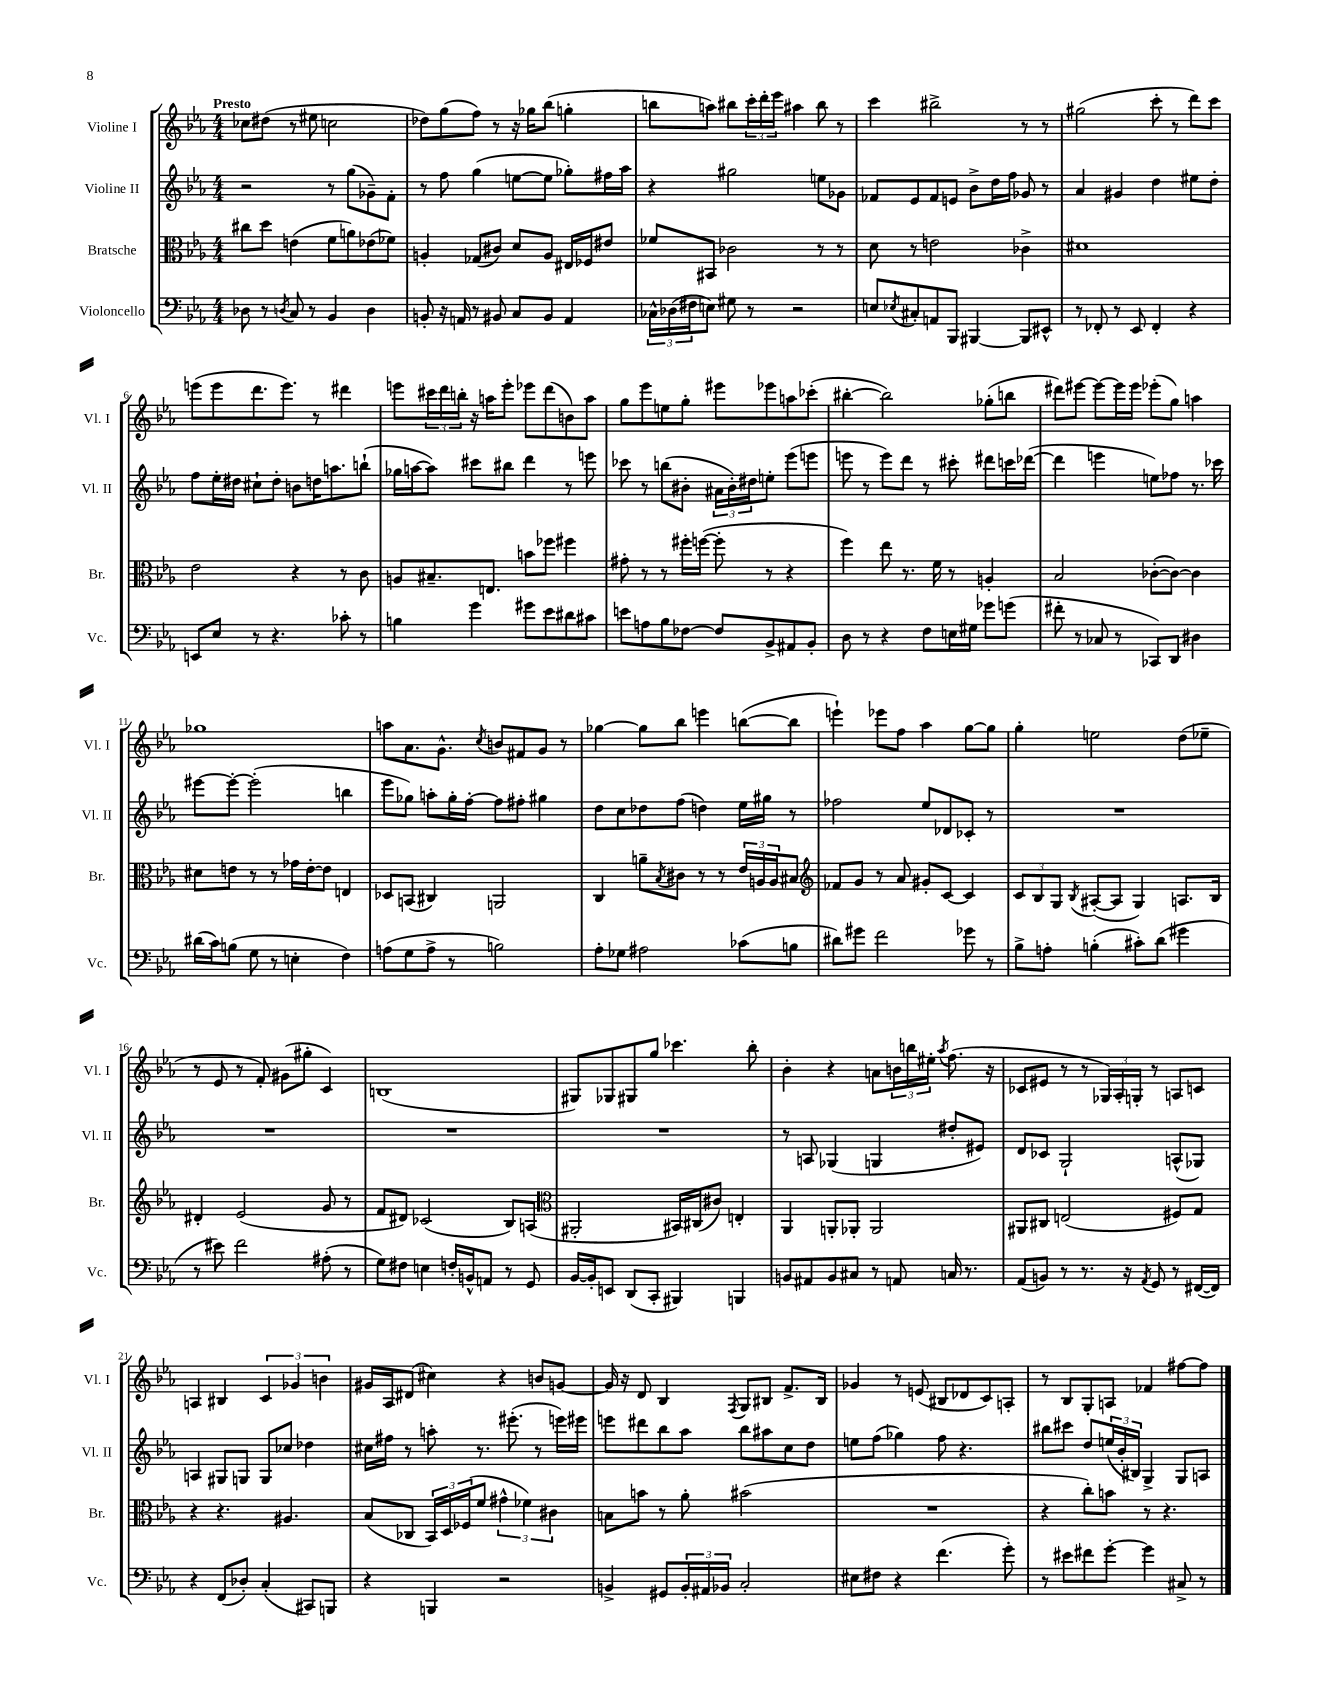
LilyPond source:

<<
\new StaffGroup <<
\new Staff = "s0" \with { instrumentName = "Violine I" shortInstrumentName = "Vl. I" } {
    \clef treble \key ees \major \numericTimeSignature \time 4/4 \tempo "Presto"
    ces''8 dis''8( r8 eis''8 c''2 |
    des''8) g''8( f''8) r8 r16 ges''16 bes''8( g''4-. |
    b''8 a''8) bis''8 \tuplet 3/2 { c'''16-. d'''16-. ees'''16 } ais''4 bis''8 r8 |
    c'''4 bis''2-> r8 r8 |
    gis''2( c'''8-. r8 d'''8) c'''8 |
    e'''8( e'''8 d'''8. e'''8.) r8 dis'''4 |
    e'''8 \tuplet 3/2 { cis'''16 d'''16 b''16-. } r16 a''16 e'''8-. ees'''8 d'''8( b'8) a''8 |
    g''8 ees'''8 e''8 g''8-. eis'''8 ees'''8 a''8 ces'''8-.( |
    bis''4~-. bis''2) ges''8-.( b''8 |
    dis'''8) eis'''8~ eis'''8~ eis'''16 eis'''16 ees'''8-.( g''8) a''4 |
    ges''1 |
    a''8 aes'8. g'8.-^ \acciaccatura { c''8 } b'8 fis'8 g'8 r8 |
    ges''4~ ges''8 bes''8 e'''4 b''8~( b''8 |
    e'''4-!) ees'''8 f''8 aes''4 g''8~ g''8 |
    g''4-. e''2 d''8( ees''8-- |
    r8 ees'8 r8 f'8-.) gis'8( gis''8-. c'4) |
    b1( |
    gis8) ges8 gis8 g''8 ces'''4. bes''8-. |
    bes'4-. r4 a'8 \tuplet 3/2 { b'16 b''16 eis''16-. } \acciaccatura { aes''8 } f''8.( r16 |
    ces'8 eis'8 r8 r8 \tuplet 3/2 { ges16) aes16-. g16-. } r8 a8 c'8 |
    a4 bis4 \tuplet 3/2 { c'4 ges'4 b'4 } |
    gis'16 aes16 dis'8( cis''4) r4 b'8 g'8~ |
    g'16 r16 d'8 bes4 \acciaccatura { f8 } g8 bis8 f'8.-> bis16 |
    ges'4 r8 e'8( bis8 des'8 c'8) a8-. |
    r8 bes8 g8-. a8 fes'4 fis''8~ fis''8 \bar "|." |
}
\new Staff = "s1" \with { instrumentName = "Violine II" shortInstrumentName = "Vl. II" } {
    \clef treble \key ees \major \numericTimeSignature \time 4/4
    r2 r8 g''8( ges'8--) f'8-. |
    r8 f''8 g''4( e''8~ e''8 ges''8-.) fis''16 aes''16 |
    r4 gis''2 e''8 ges'8 |
    fes'8 ees'8 fes'8 e'8 bes'8-> d''16 f''16 ges'8 r8 |
    aes'4 gis'4 d''4 eis''8 d''8-. |
    f''8 ees''16-. dis''16 cis''8-! dis''8-. b'8 d''16 a''8. b''8-!( |
    ges''16 a''16~ a''8) cis'''8 bis''8 d'''4 r8 e'''8 |
    ces'''8 r8 b''8( bis'8-. \tuplet 3/2 { ais'16 bis'16-.) dis''16 } e''8-. ees'''8( e'''8 |
    e'''8 r8 e'''8) d'''8 r8 cis'''8-. dis'''8 c'''16 des'''16~( |
    des'''4 e'''4 e''8) fes''8 r8. ces'''16 |
    eis'''8~ eis'''8~-. eis'''2-.( b''4 |
    ees'''8 ges''8) a''8-. ges''16-. f''16~-. f''8 fis''8-. gis''4 |
    d''8 c''8 des''8 f''8( d''4) ees''16 gis''16 r8 |
    fes''2 ees''8 des'8 ces'8-. r8 |
    R1 |
    R1 |
    R1 |
    R1 |
    r8 a8 ges4( g4 dis''8-. eis'8) |
    d'8 ces'8 g2-! a8-^( ges8) |
    a4 gis8 g8 g8 ces''8 des''4 |
    cis''16 fis''16 r8 a''8-. r8. eis'''8.-.( r8 e'''16) eis'''16 |
    e'''8 dis'''8 bes''8 aes''8 bes''8 ais''8 c''8 d''8 |
    e''8 f''8( ges''4) f''8 r4. |
    bis''8 cis'''8 d''8 \tuplet 3/2 { e''16( bes'16-. bis16) } g4-> g8 a8 \bar "|." |
}
\new Staff = "s2" \with { instrumentName = "Bratsche" shortInstrumentName = "Br." } {
    \clef alto \key ees \major \numericTimeSignature \time 4/4
    cis''8 d''8 e'4( f'8 a'8) ees'8( fes'8) |
    a4-. ges8( cis'8) d'8 a8 eis16 fes16 eis'8 |
    fes'8 bis,8 ces'2 r8 r8 |
    d'8 r8 e'2 ces'4-> |
    dis'1 |
    ees'2 r4 r8 c'8 |
    a8 bis8.-- e8. b'8 fes''8 fis''4 |
    gis'8-. r8 r8 fis''16-. f''16~( f''8-. r8 r4 |
    f''4) ees''8 r8. f'16 r8 a4-. |
    bes2 ces'8~-.( ces'8~) ces'4 |
    dis'8 e'8 r8 r8 ges'16 e'16~-. e'8 e4 |
    des8 b,8( cis4) a,2 |
    c4 a'8-- \acciaccatura { bes8 } cis'8 r8 r8 \tuplet 3/2 { ees'16 a16 a16 } bis8 |
    \clef treble fes'8 g'8 r8 aes'8 gis'8-. c'8~ c'4 |
    \tuplet 3/2 { c'8 bes8 g8 } \acciaccatura { bes8 } ais8~-.( ais8 g4) a8. bes16 |
    dis'4-. ees'2( g'8 r8 |
    f'8 dis'8) ces'2( bes8) a8( |
    \clef alto ais,2-. bis,16) cis16( cis'8) e4-. |
    aes,4 a,8-. aes,8-. aes,2 |
    ais,8 cis8 e2( fis8) g8 |
    r4 r4. ais4. |
    bes8( ces8 \tuplet 3/2 { bes,16) d16 fes16( } f'8 \tuplet 3/2 { gis'4-^ fes'4) cis'4 } |
    b8 b'8 r8 aes'8-. bis'2( |
    R1 |
    r4 c''8-.) b'8 r8 r4. \bar "|." |
}
\new Staff = "s3" \with { instrumentName = "Violoncello" shortInstrumentName = "Vc." } {
    \clef bass \key ees \major \numericTimeSignature \time 4/4
    des8 r8 \acciaccatura { d8 } c8 r8 bes,4 d4 |
    b,8-. r16 a,16 r8 bis,8 c8 bis,8 a,4 |
    \tuplet 3/2 { ces16-^ des16( fis16 } e8) gis8 r8 r2 |
    e8 \acciaccatura { ees8 } cis8-. a,8 bes,,8 bis,,4~ bis,,8 eis,8-^ |
    r8 fes,8-. r8 ees,8 fes,4-. r4 |
    e,8 ees8 r8 r4. ces'8-. r8 |
    b4 g'4 gis'8 ees'8 dis'8 cis'8 |
    e'8 a8 bes8 fes8~ fes8 bes,8-> ais,8 bes,8-. |
    d8 r8 r4 f8 e16 gis16 ges'8 g'8( |
    fis'8-. r8 ces8 r8 ces,8) d,8 dis4 |
    dis'16( c'16) b8( g8 r8 e4-. f4) |
    a8( g8 a8-> r8 b2) |
    aes8-. ges8 ais2 ces'8( b8 |
    dis'8) gis'8 f'2 ges'8 r8 |
    bes8-> a8-. b4-.( cis'8-.) d'8( gis'4 |
    r8 eis'8) f'2 ais8-.( r8 |
    g8) fis8 e4 f16-. b,16-^ a,8 r8 g,8 |
    bes,16~ bes,16-. e,8 d,8( c,8-. bis,,4) b,,4 |
    b,8 ais,8 b,8 cis8 r8 a,8 c16 r8. |
    aes,8( b,8) r8 r8. r16 \acciaccatura { aes,8 } g,8 r8 fis,16~( fis,16) |
    r4 f,8( des8-.) c4-.( cis,8) b,,8 |
    r4 b,,4 r2 |
    b,4-> gis,8 \tuplet 3/2 { b,16-. ais,16 bes,16 } c2-. |
    eis8 fis8 r4 f'4.( g'8-.) |
    r8 eis'8 fis'8 g'8~-. g'4 cis8-> r8 \bar "|." |
}
>>
>>
